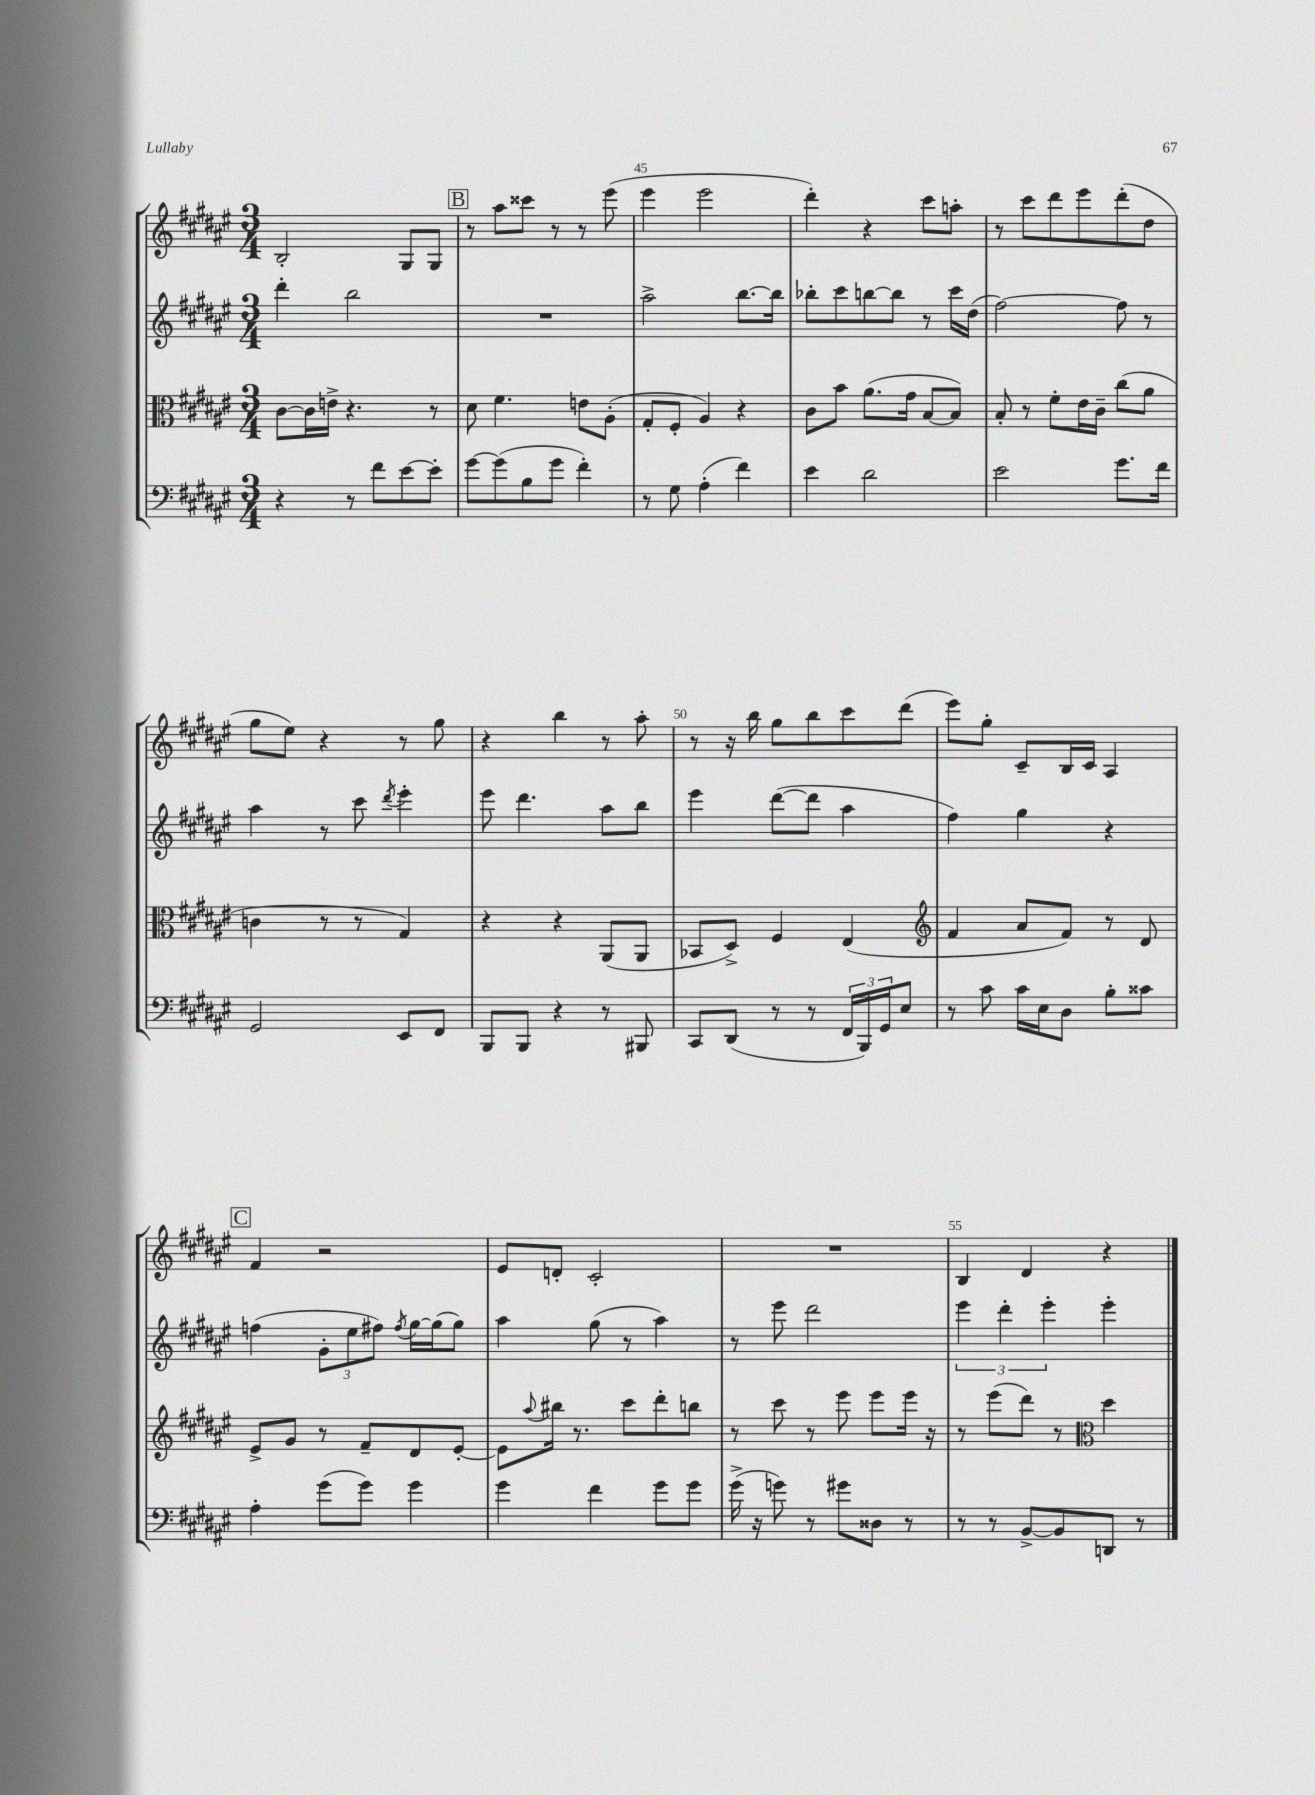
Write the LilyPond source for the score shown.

<<
\new StaffGroup <<
\new Staff = "s0" {
    \clef treble \key fis \major \numericTimeSignature \time 3/4
    b2-. gis8 gis8 |
    \mark \markup { \box "B" } r8 ais''8 cisis'''8 r8 r8 eis'''8( |
    eis'''4 eis'''2 |
    dis'''4-.) r4 cis'''8 a''8-. |
    r8 cis'''8 dis'''8 eis'''8 dis'''8-.( dis''8 |
    gis''8 eis''8) r4 r8 gis''8 |
    r4 b''4 r8 ais''8-. |
    r8 r16 b''16 gis''8 b''8 cis'''8 dis'''8( |
    eis'''8) gis''8-. cis'8-- b16 cis'16 ais4 |
    \mark \markup { \box "C" } fis'4 r2 |
    eis'8 d'8-. cis'2-. |
    R2. |
    b4 dis'4 r4 \bar "|." |
}
\new Staff = "s1" {
    \clef treble \key fis \major \numericTimeSignature \time 3/4
    dis'''4-. b''2 |
    \mark \markup { \box "B" } R2. |
    ais''2-> b''8.~ b''16 |
    bes''8-. cis'''8 b''8~ b''8 r8 cis'''16 dis''16( |
    fis''2~) fis''8 r8 |
    ais''4 r8 cis'''8 \acciaccatura { dis'''8 } eis'''4-. |
    eis'''8 dis'''4. ais''8 b''8 |
    eis'''4 dis'''8~( dis'''8 ais''4 |
    fis''4) gis''4 r4 |
    \mark \markup { \box "C" } f''4( \tuplet 3/2 { gis'8-. eis''8 fis''8) } \acciaccatura { fis''8 } gis''16~ gis''16( gis''8) |
    ais''4 gis''8( r8 ais''4) |
    r8 eis'''8 dis'''2 |
    \tuplet 3/2 { eis'''4 dis'''4-. eis'''4-. } eis'''4-. \bar "|." |
}
\new Staff = "s2" {
    \clef alto \key fis \major \numericTimeSignature \time 3/4
    cis'8~ cis'16 e'16-> r4. r8 |
    \mark \markup { \box "B" } dis'8 fis'4. e'8 ais8-.( |
    gis8-. fis8-. ais4) r4 |
    cis'8 b'8 ais'8.( gis'16 b8~ b8) |
    b8-. r8 fis'8-. eis'16 cis'16-- cis''8( ais'8 |
    c'4 r8 r8 gis4) |
    r4 r4 ais,8( ais,8 |
    bes,8 dis8->) fis4 eis4( |
    \clef treble fis'4 ais'8 fis'8) r8 dis'8 |
    \mark \markup { \box "C" } eis'8-> gis'8 r8 fis'8-- dis'8 eis'8~-. |
    eis'8 \appoggiatura { ais''8 } bis''16 r8. cis'''8 dis'''8-. b''8 |
    r8 cis'''8 r8 eis'''8 eis'''8 eis'''16 r16 |
    r8 eis'''8( dis'''8) r8 \clef alto dis''4 \bar "|." |
}
\new Staff = "s3" {
    \clef bass \key fis \major \numericTimeSignature \time 3/4
    r4 r8 fis'8 eis'8~ eis'8-. |
    \mark \markup { \box "B" } gis'8~ gis'8( b8 gis'8 fis'4-.) |
    r8 gis8 ais4-.( fis'4) |
    eis'4 dis'2 |
    eis'2 gis'8. fis'16 |
    gis,2 eis,8 fis,8 |
    b,,8 b,,8 r4 r8 bis,,8 |
    cis,8 dis,8( r8 r8 \tuplet 3/2 { fis,16 b,,16) gis,16 } eis8 |
    r8 cis'8 cis'16 eis16 dis8 b8-. cisis'8 |
    \mark \markup { \box "C" } ais4-. gis'8( gis'8) gis'4 |
    gis'4 fis'4 gis'8 gis'8 |
    gis'16->( r16 g'8) r8 gis'8 disis8 r8 |
    r8 r8 b,8~-> b,8 d,8 r8 \bar "|." |
}
>>
>>
\layout { \context { \Score currentBarNumber = #43 \override BarNumber.break-visibility = ##(#f #t #t) barNumberVisibility = #(every-nth-bar-number-visible 5) } }
